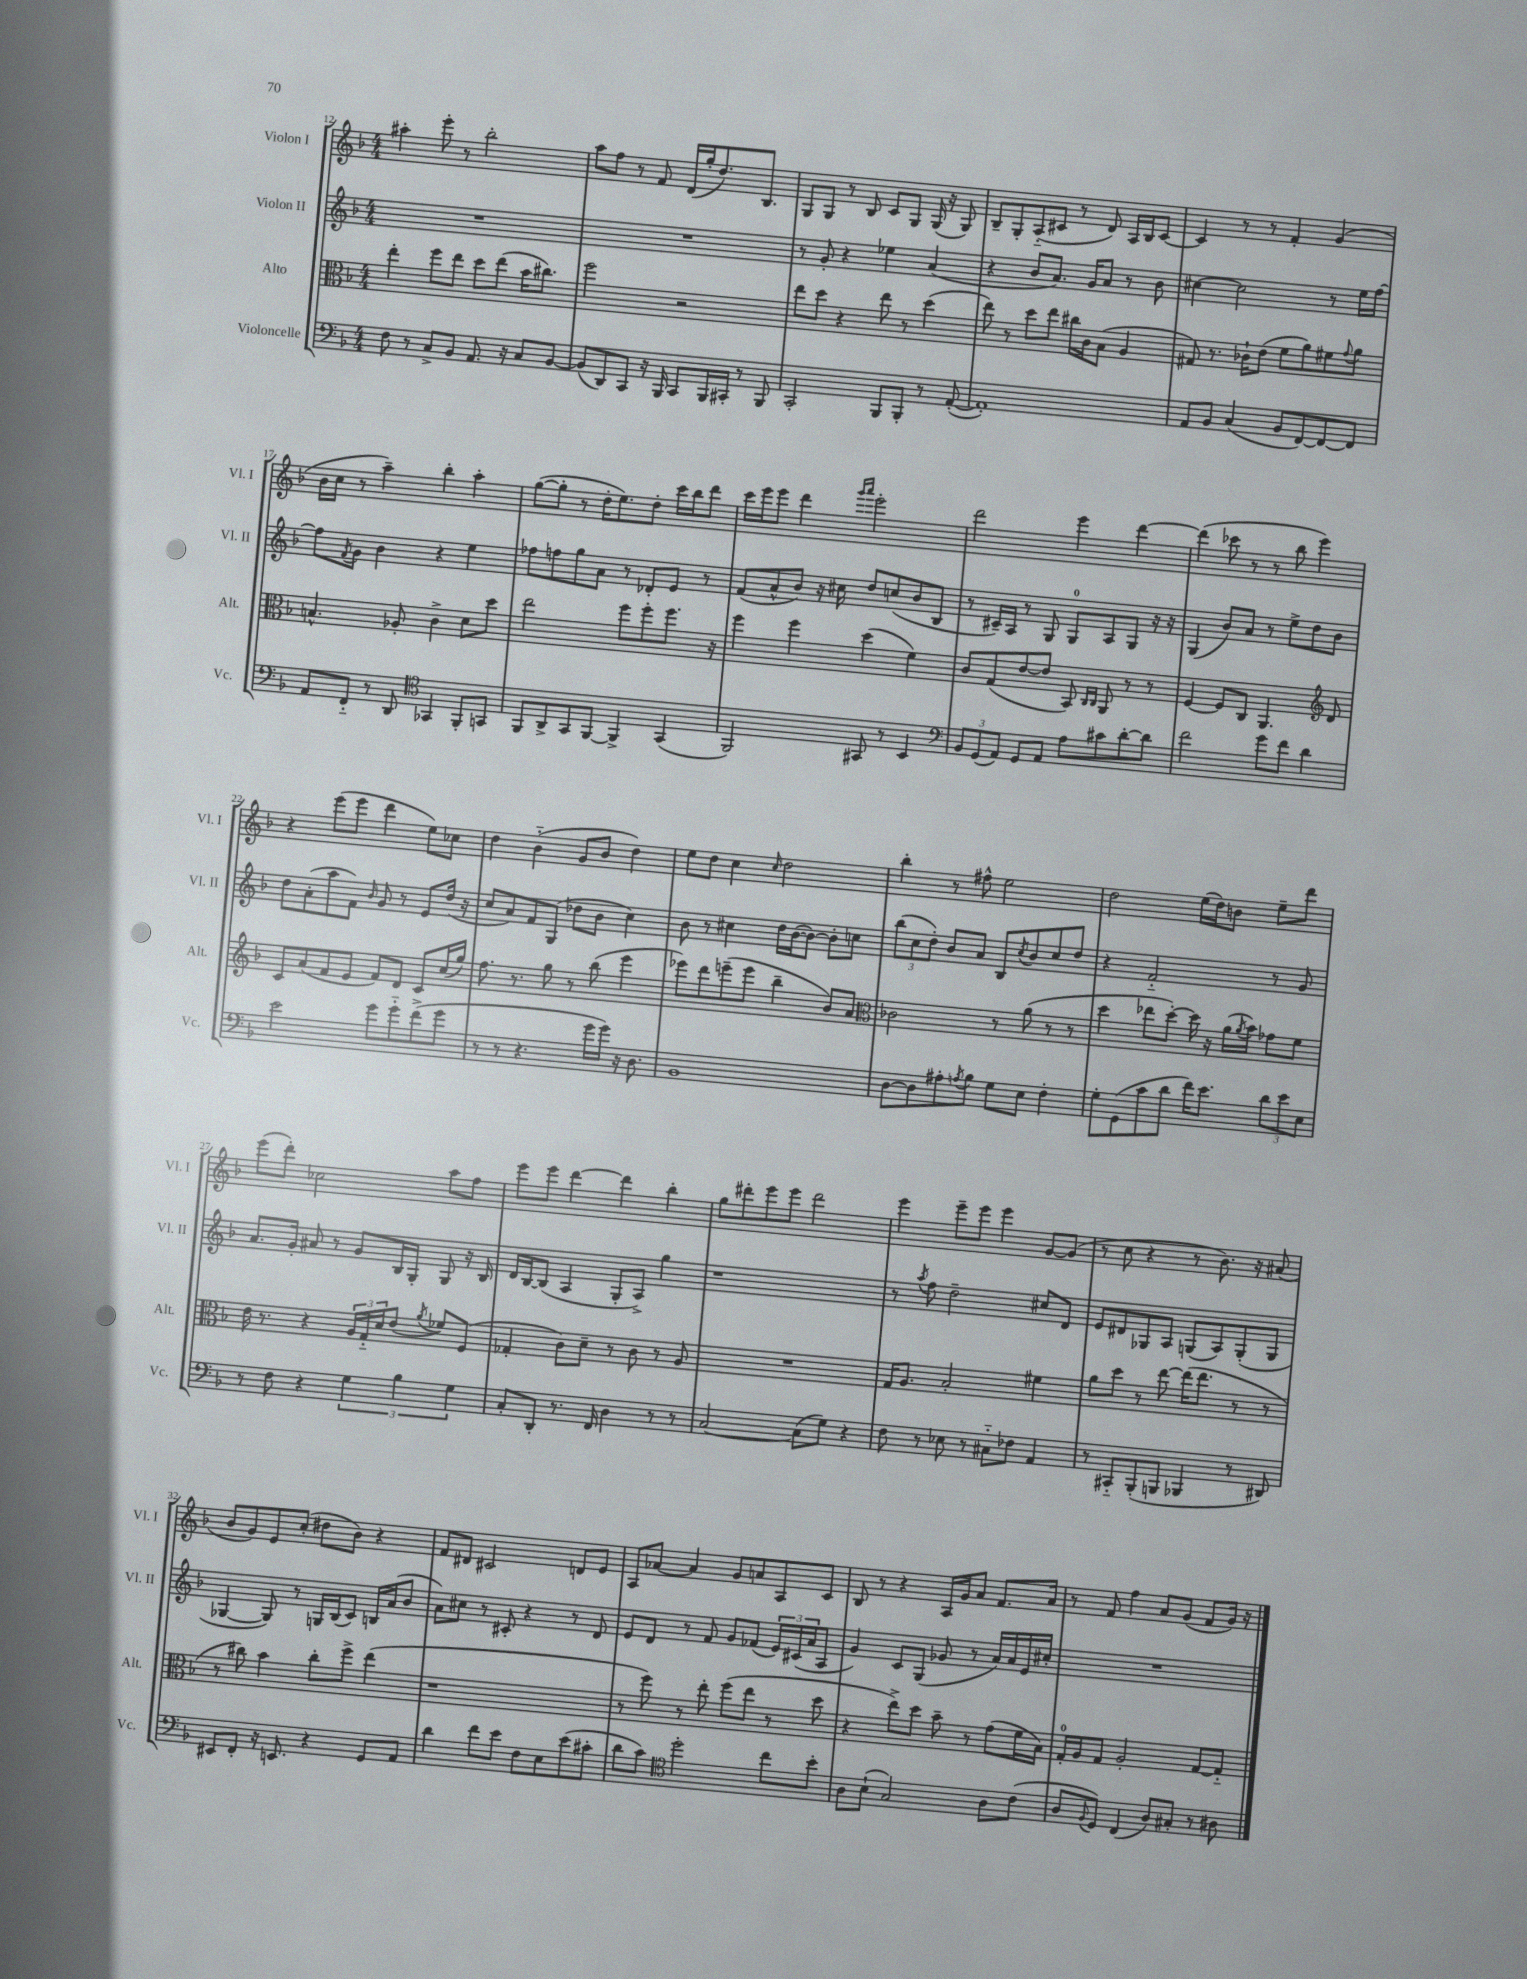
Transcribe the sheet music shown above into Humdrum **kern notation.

**kern	**kern	**kern	**kern
*staff4	*staff3	*staff2	*staff1
*clefF4	*clefC3	*clefG2	*clefG2
*k[b-]	*k[b-]	*k[b-]	*k[b-]
*M4/4	*M4/4	*M4/4	*M4/4
8F	4ee'	1r	4aa#'
8r	.	.	.
8C^	8ff	.	8eee'
8BB-	8ee	.	8r
8.AA	8dd	.	2bb-'
.	(8ee	.	.
16r	.	.	.
8C	16b-	.	.
.	8.cc#)	.	.
[8BB-	.	.	.
=	=	=	=
(8BB-]	2ff	1r	8aa
8DD)	.	.	8ff
8CC	.	.	8r
16r	.	.	8f
16BBB-	.	.	.
8CC	2r	.	(16d
.	.	.	16gg'
16BBB-	.	.	8.dd)
16CC#'	.	.	.
8r	.	.	.
.	.	.	8.B-
8BBB-	.	.	.
=	=	=	=
2CC'	8ee	8r	8G
.	8dd	8g'	8G
.	4r	4r	8r
.	.	.	8B-
8BBB-	8ee	4ee-	8c
8BBB-'	8r	.	8G
8r	(4dd	(4a	(16G
.	.	.	16r
([8AA'	.	.	8G)
=	=	=	=
1AA'])	8ee)	4r	8B-~
.	8r	.	8G'
.	8dd	8b-	(8A'~
.	8ee	8.a)	8c#
.	16cc#	.	8r
.	16c	16g	.
.	(8B-	8a	8d)
.	4A	8r	16A
.	.	.	16B-
.	.	8b-	[8c#
=	=	=	=
8AA	8G#)	[4cc#	4c#]
8BB-	8.r	.	.
(4C	.	2cc#]	8r
.	16c-`	.	.
.	(8e	.	8r
8BB-	8f	.	4f'
[8FF)	8a)	.	.
8FF_	8f#	8r	(4g
.	8qqg	.	.
8FF]	8a	16ee	.
.	.	[16ff	.
=	=	=	=
8AA	4.B^^	8ff]	16b-
.	.	.	16cc
.	.	8qf	.
8FF'~	.	8g	8r
8r	.	4b-	4aa~)
8DD	8A-'	.	.
*clefC4	*	*	*
4GG-	4c^	4r	4bb-'
8FF'	8d	4ee	4aa'
8GG	8dd	.	.
=	=	=	=
8FF	2ee	8ff-	([8gg
8AA^	.	8ff	8gg']
8GG	.	8gg	8r
[8FF	.	8a	16dd'
.	.	.	8.ee)
4FF^]	8ff	8r	.
.	8ff'	8d-'	8dd'
(4GG	8.ff	8e	16ccc
.	.	.	16bb-
.	.	8r	8ddd
.	16r	.	.
=	=	=	=
2FF)	4ff	(8f	16ccc
.	.	.	16eee
.	.	8a^^	8eee
.	4ff	8b-)	4ddd
.	.	16r	.
.	.	16cc#	.
.	.	.	16qqggg
.	.	.	16qqaaa
8GG#	(4dd	8dd	2eee'
8r	.	(8cc	.
4BB-	4f)	8b-	.
.	.	8B-	.
=	=	=	=
*clefF4	*	*	*
12BB-	8c	8r	2ddd
(12GG	.	.	.
.	(8G	16c#~)	.
12AA)	.	.	.
.	.	16A	.
8GG	[8e	8r	.
8AA	8e]	8G	.
8A	8BB-)	8G	4eee
.	16qqC	.	.
.	16qqC	.	.
8c#	8AA	8A	.
[8d'	8r	8G	[4ddd
8d]	8r	16r	.
.	.	16r	.
=	=	=	=
2f	[4F	(4G	(4ddd]
.	8F]	8b-)	8ccc-
.	8C	8a	8r
8g	4.AA	8r	8r
8f	.	8ee^	8bb-
4d	.	8dd	4eee)
*	*clefG2	*	*
.	8d	8b-	.
=	=	=	=
2e	8c	8dd	4r
.	(8a	(8a'	.
.	8f	8aa	(8eee
.	8e	8f)	8eee
.	.	16qqb-	.
8g	8f)	8g	4ddd
8g'~	8d	8r	.
(8f^	8c	8e	8ee)
8g	(16cc	(16dd	8cc-
.	16gg)	16r	.
=	=	=	=
8r	8.ff	8cc	4dd
8r	.	8a)	.
.	8.r	.	.
4.r	.	8f	(4b-'~
.	8gg	(8G	.
.	8r	8dd-	8g
16g	(8bb-	8b-	8b-
16g)	.	.	.
16r	4eee	4cc)	4dd)
8.D	.	.	.
=	=	=	=
1BB-	8eee-)	8b-	8ee
.	8ddd	8r	8dd
.	(8eee~	4cc#	4cc
.	8eee	.	.
.	.	.	16qqcc
.	4bb-~	16dd	2dd
.	.	([16b-	.
.	.	8b-_)	.
.	8b-)	8b-']	.
.	8a	8cc	.
=	=	=	=
*	*clefC3	*	*
[8D	2c-	(12bb-	4bb-'
.	.	12cc	.
8D]	.	.	.
.	.	12dd')	.
8A#'	.	8b-	8r
8qA	.	.	.
8B-	.	8a	8ff#^^
8G	8r	8B-	2ee
.	.	8qcc	.
8E	(8a	8b-	.
4F'	8r	8cc	.
.	8r	8dd	.
=	=	=	=
8G'	4dd	4r	2dd
(8GG	.	.	.
8c	8ee-	2f'~	.
8d	[8dd')	.	.
16f)	16dd]	.	(16ee
8.e	16r	.	16dd)
.	(16a	.	8b
.	8qa	.	.
.	16b-)	.	.
12d	8g-	8r	8ee~
12e	.	.	.
.	8f	8g	8ddd
12E	.	.	.
=	=	=	=
8r	16e	8.a	(8eee
.	8.r	.	.
8F	.	.	8ddd')
.	.	16g'	.
4r	4r	8a#	2cc-
.	.	8r	.
6G	24A	8g	.
.	24G'~	.	.
.	24d	.	.
.	(8e	16B-	.
6B-	.	.	.
.	.	16G'	.
.	8qa	.	.
.	8f-)	8G	8aa
6G	.	.	.
.	(8F	16r	8ff
.	.	16B-	.
=	=	=	=
8C'	4G-'	16d	8eee
.	.	[16B-	.
8DD'	.	(8B-]	8eee
8.r	8c)	4A	[4ddd
.	8d~	.	.
16FF	.	.	.
4D	8r	8G'	4ddd]
.	8c	8A^)	.
8r	8r	4gg	4bb-'
8r	8A	.	.
=	=	=	=
[2C	1r	1r	8gg
.	.	.	8ddd#'
.	.	.	8eee
.	.	.	8eee
(8C]	.	.	2ddd#
8G)	.	.	.
4r	.	.	.
=	=	=	=
8F	16G	8r	4eee
.	8.A	.	.
.	.	8qaa	.
8r	.	8ff	.
8E-	2B-'	2dd~	8eee~
8r	.	.	8eee
8C#'~	.	.	4eee
8F-	.	.	.
4AA	4f#	8cc#	[8g
.	.	8d	(8g]
=	=	=	=
8r	8a	8e	8r
8CC#'~	8dd	8d#	8cc
(8BBB-'	8r	8G-	4r
8BBB	[8ee	8A	.
4BBB-	(16ee]	(8G	8r
.	8.ee	.	.
.	.	8A)	8.b-)
8r	8r	(8G'	.
.	.	.	16r
8DD#)	8r	8G	(8a#
=	=	=	=
8EE#	8r	[4G-	8b-
8FF'	8cc#)	.	8g)
16r	4b-	8G-])	8e
8.EE	.	.	.
.	.	8r	(8cc'
4r	8cc#'	16G	8dd#
.	.	(16B-	.
.	8ff^	8c)	8b-)
8GG	(4ee	16B	4r
.	.	(16a	.
8AA	.	8b-	.
=	=	=	=
4d	1r	8a)	8f
.	.	8cc#	8d#
8f	.	8r	2c#
8e	.	8c#'	.
8F	.	4r	.
8E	.	.	.
(8e	.	8r	8d
8c#'	.	8d	8e
=	=	=	=
8d	8r	8e	8A
8c)	8ff)	8d	[8a-
*clefC4	*	*	*
2dd'	8r	8r	4a-]
.	8ee'	8f	.
.	(8ff	8g	8g
.	8ee	(8f-	8a
8cc	8r	24e)	8A
.	.	(24c#	.
.	.	24a	.
8b-'	8dd	8A	8c
=	=	=	=
8A	4r	4g)	8B-
(8B-`	.	.	8r
2G)	8ee^)	8c	4r
.	8dd	(8G	.
.	8b-~	8g-	16A
.	.	.	16g
.	8r	8r	8a
8A	(8g	16a)	8.f
.	.	16a	.
(8c	16f	16e	.
.	16B-)	16cc#'	16a
=	=	=	=
8A	16G'	1r	8r
.	16A	.	.
8qqF	.	.	.
8D)	8G	.	8f
(4C	2A'	.	4ff
8A)	.	.	8a
8G#'	.	.	(8g
8r	[8G	.	8f
8A#	8G'~]	.	16g)
.	.	.	16r
==	==	==	==
*-	*-	*-	*-
